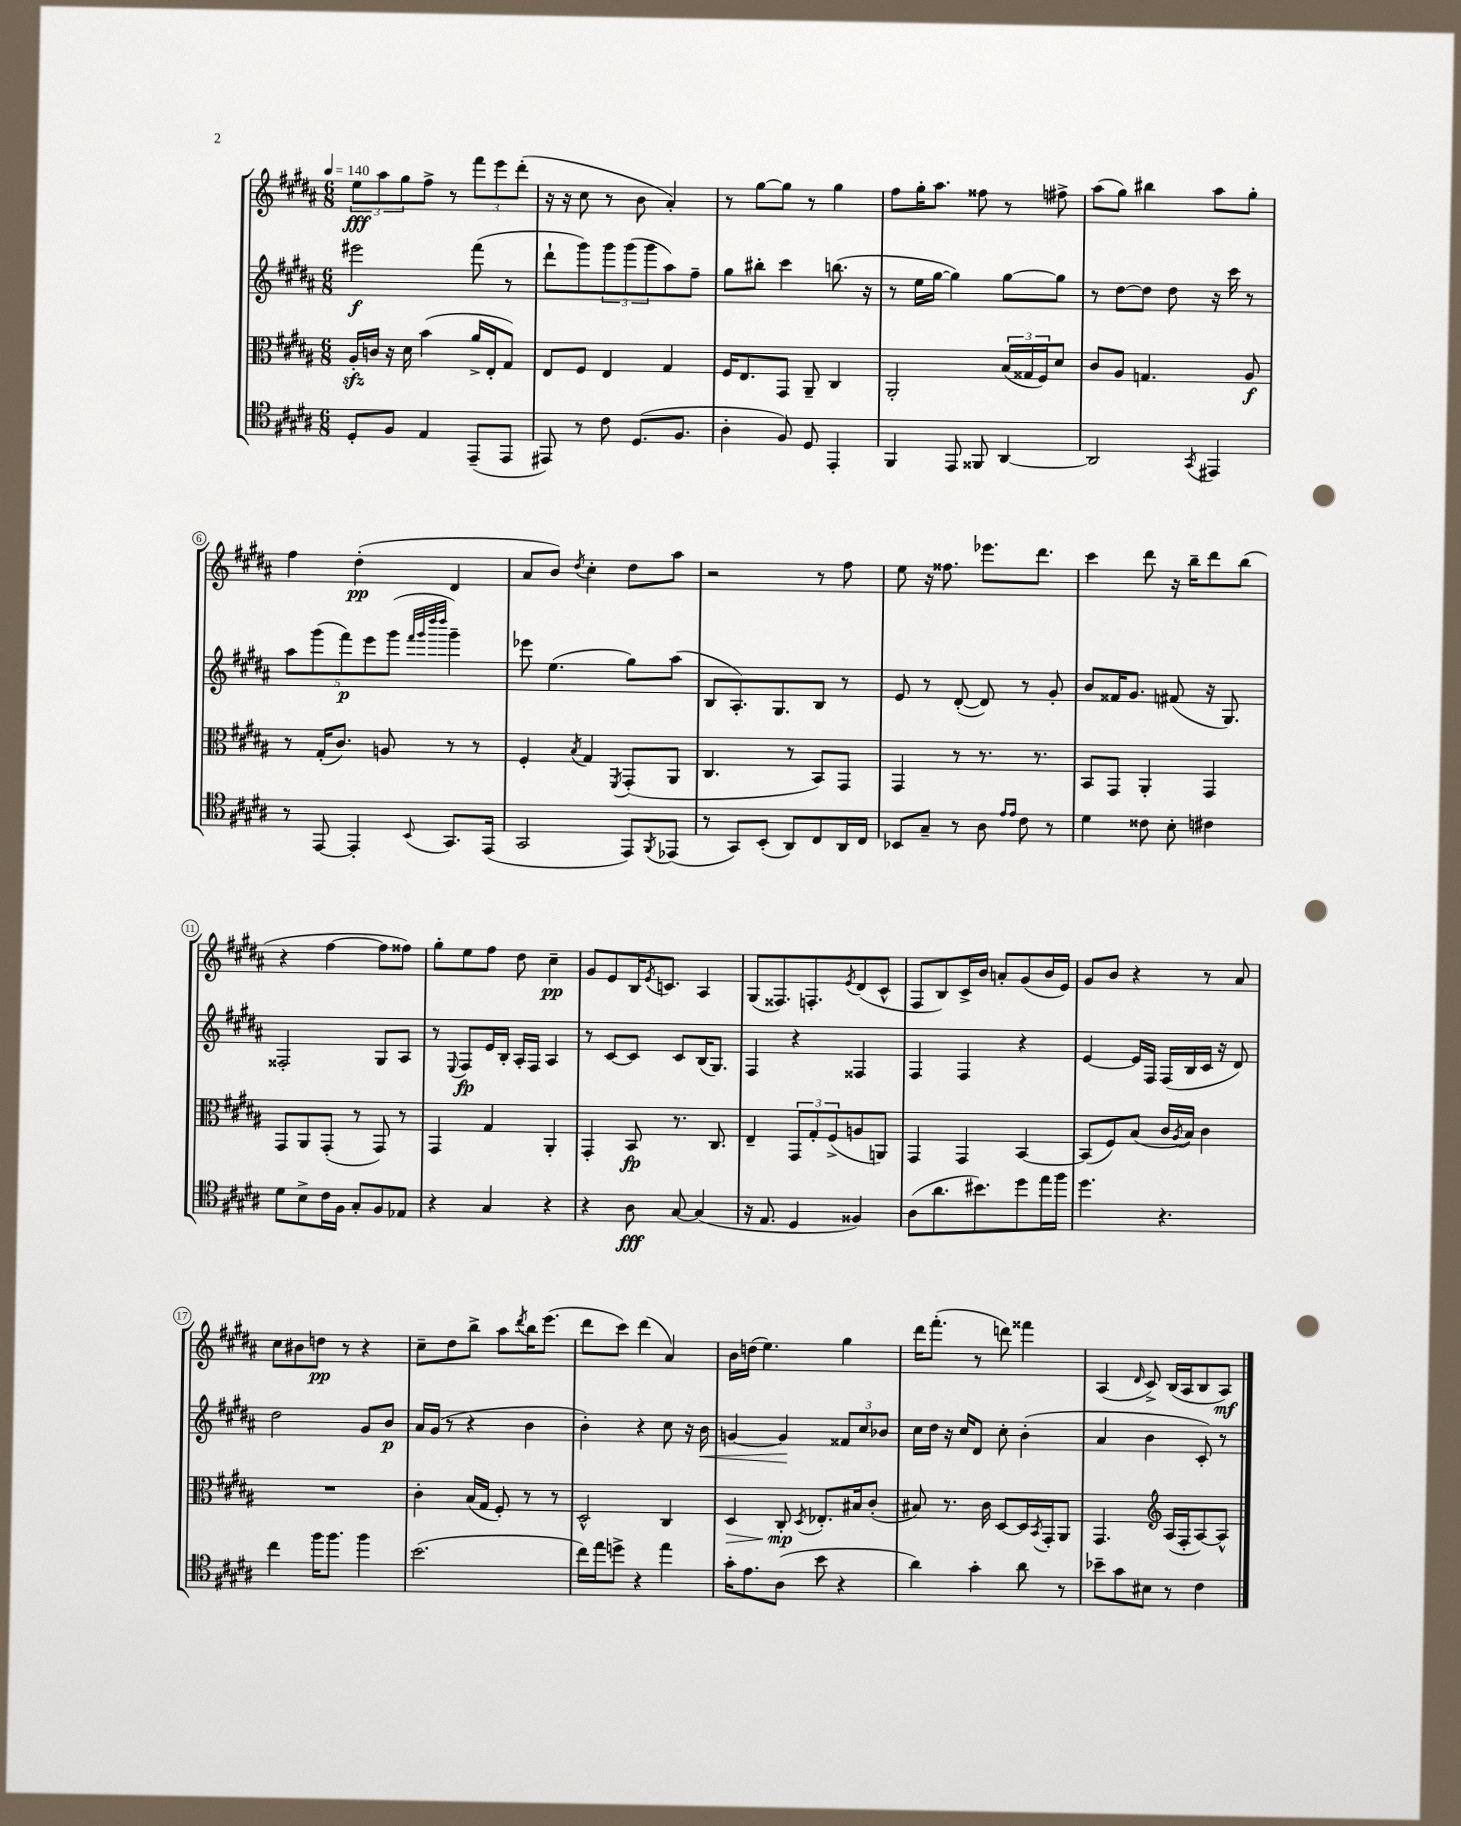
<<
\new StaffGroup <<
\new Staff = "s0" {
    \clef treble \key b \major \numericTimeSignature \time 6/8 \tempo 4 = 140
    \tuplet 3/2 { e''8\fff ais''8 gis''8 } fis''8-> r8 \tuplet 3/2 { fis'''8 e'''8 dis'''8-.( } |
    r16 r16 cis''8 r8 b'8 ais'4-.) |
    r8 gis''8~ gis''8 r8 gis''4 |
    fis''8 gis''16-. ais''8. fisis''8 r8 fis''8-> |
    ais''8( gis''8) bis''4 ais''8 gis''8-. |
    fis''4 dis''4-.\pp( dis'4 |
    ais'8 b'8) \acciaccatura { dis''8 } cis''4-. dis''8 ais''8 |
    r2 r8 fis''8 |
    e''8 r16 fisis''8. ees'''8. dis'''8. |
    cis'''4 dis'''8 r16 b''16-- dis'''8 b''8( |
    r4 fis''4~ fis''8 fisis''8) |
    gis''8-. e''8 fis''8 dis''8 cis''4--\pp |
    gis'8 e'8 b16 \acciaccatura { e'8 } c'8. ais4 |
    gis8( fisis8.) f8.-. \acciaccatura { e'8 } dis'8( cis'8-^ |
    fis8 b8) cis'16-> b'16 a'8-. gis'8( b'16 e'16) |
    gis'8 b'8 r4 r8 ais'8 |
    cis''8 bis'8 d''8\pp r8 r4 |
    cis''8-- dis''8 b''8-> ais''8 \acciaccatura { dis'''8 } b''16 e'''8.( |
    dis'''8 cis'''8) dis'''4( ais'4) |
    b'16 d''16( e''4.) gis''4 |
    dis'''16 fis'''8.-.( r8 d'''8) fisis'''4 |
    ais4( \grace { dis'16 } cis'8->) b16( ais16 b8 ais8\mf) \bar "|." |
}
\new Staff = "s1" {
    \clef treble \key b \major \numericTimeSignature \time 6/8
    eis'''2\f fis'''8( r8 |
    dis'''8-! gis'''8) \tuplet 3/2 { gis'''8 gis'''8( gis'''8 } ais''8) fis''8-- |
    gis''8 bis''8-. cis'''4 b''8.( r16 |
    r8 e''16 gis''16~ gis''4) gis''8~ gis''8 |
    r8 dis''8~ dis''8 dis''8 r16 cis'''16 r8 |
    \tuplet 5/4 { ais''8 gis'''8( fis'''8\p) e'''8 gis'''8( } \grace { fis'''32 gis'''32 dis''''32 dis''''32 } gis'''4--) |
    ees'''8 e''4.( gis''8) ais''8( |
    b8 ais8.-.) gis8. b8 r8 |
    e'8 r8 dis'8~-.( dis'8) r8 gis'8-. |
    b'8 fisis'16 gis'8. fis'8( r16 gis8.) |
    fisis2-. gis8 ais8 |
    r8 \appoggiatura { e8 } fis8\fp e'16 b16-. ais16-. fis16 ais4 |
    r8 cis'8~ cis'8 cis'8 b16( gis8.) |
    fis4 r4 fisis4 |
    fis4 fis4 r4 |
    e'4~ e'16 fis16 fis16( b16 cis'16 r16 dis'8) |
    dis''2 gis'8 b'8\p |
    ais'16 gis'16( r8 r4 b'4 |
    b'4-.) r4 cis''8 r16 b'16\< |
    g'4~ g'4\! \tuplet 3/2 { fisis'8 cis''8 bes'8 } |
    cis''16 dis''16 r16 cis''16 dis'8 cis''8-. b'4-.( |
    ais'4 b'4 cis'8-.) r8 \bar "|." |
}
\new Staff = "s2" {
    \clef alto \key b \major \numericTimeSignature \time 6/8
    ais16-.\sfz c'16 r16 dis'16 b'4( ais'16-> e16-. gis8) |
    e8 fis8 e4 gis4 |
    fis16 e8. gis,8 ais,8-- cis4 |
    ais,2-. \tuplet 3/2 { b16( gisis16 fis16) } dis'8 |
    cis'8 ais8 g4. ais8\f |
    r8 gis16-.( cis'8.) a8 r8 r8 |
    fis4-. \acciaccatura { b8 } gis4 \acciaccatura { fis,8 } gis,8-.( ais,8 |
    cis4. r8 b,8) gis,8 |
    gis,4 r8 r8. r8. |
    b,8 gis,8 ais,4-. gis,4 |
    gis,8 ais,8 gis,8-.( r8 gis,8) r8 |
    gis,4 gis4 ais,4-. |
    gis,4-. b,8\fp r8. cis8. |
    e4-- \tuplet 3/2 { gis,8 gis8-. fis8->( } a8 a,8) |
    gis,4 gis,4 b,4~ |
    b,8( fis8) b8( cis'16 \acciaccatura { ais8 } b16) cis'4 |
    R2. |
    cis'4-. b16( gis16 fis8-.) r8 r8 |
    dis2-^ cis4 |
    dis4\> cis8-.\mp\! \acciaccatura { dis8 } ees8.-. bis16 cis'8-.( |
    bis8) r8. cis'16 dis8~ dis16 \acciaccatura { b,8 } gis,16-. ais,8 |
    gis,4. \clef treble ais16( fis16-. ais8~) ais8-^ \bar "|." |
}
\new Staff = "s3" {
    \clef tenor \key b \major \numericTimeSignature \time 6/8
    dis8-. fis8 e4 e,8--( e,8 |
    eis,8) r8 cis'8 dis8.( fis8. |
    ais4-. fis8) dis8 e,4-. |
    fis,4 e,8 fisis,8 ais,4~ |
    ais,2 \acciaccatura { gis,8 } eis,4 |
    r8 e,8~ e,4-. \appoggiatura { b,8 } gis,8. e,16( |
    gis,2 e,8) \acciaccatura { fis,8 } ees,8( |
    r8 gis,8) b,8-.( ais,8) cis8 ais,16 cis16 |
    bes,8 gis8-- r8 ais8 \grace { e'16 e'16 } cis'8 r8 |
    dis'4 cisis'8 b8-. cis'4 |
    dis'8 b8-> cis'16 fis16 gis8-. fis8 ees8 |
    r4 gis4 r4 |
    r4 ais8\fff gis8~ gis4( |
    r16 e8. dis4 fisis4) |
    ais8( ais'8. bis'8.) dis''8 e''16 fis''16 |
    dis''4. r4. |
    cis''4 fis''16 fis''8. fis''4 |
    b'2.( |
    cis''16) e''16 d''8-> r4 e''4 |
    gis'16-. e'8. ais8( b'8 r4 |
    ais'4) gis'4-. ais'8 r8 |
    bes'8-- gis'8 bis8 r8 cis'4 \bar "|." |
}
>>
>>
\layout { \context { \Score \override BarNumber.stencil = #(make-stencil-circler 0.1 0.3 ly:text-interface::print) } }
